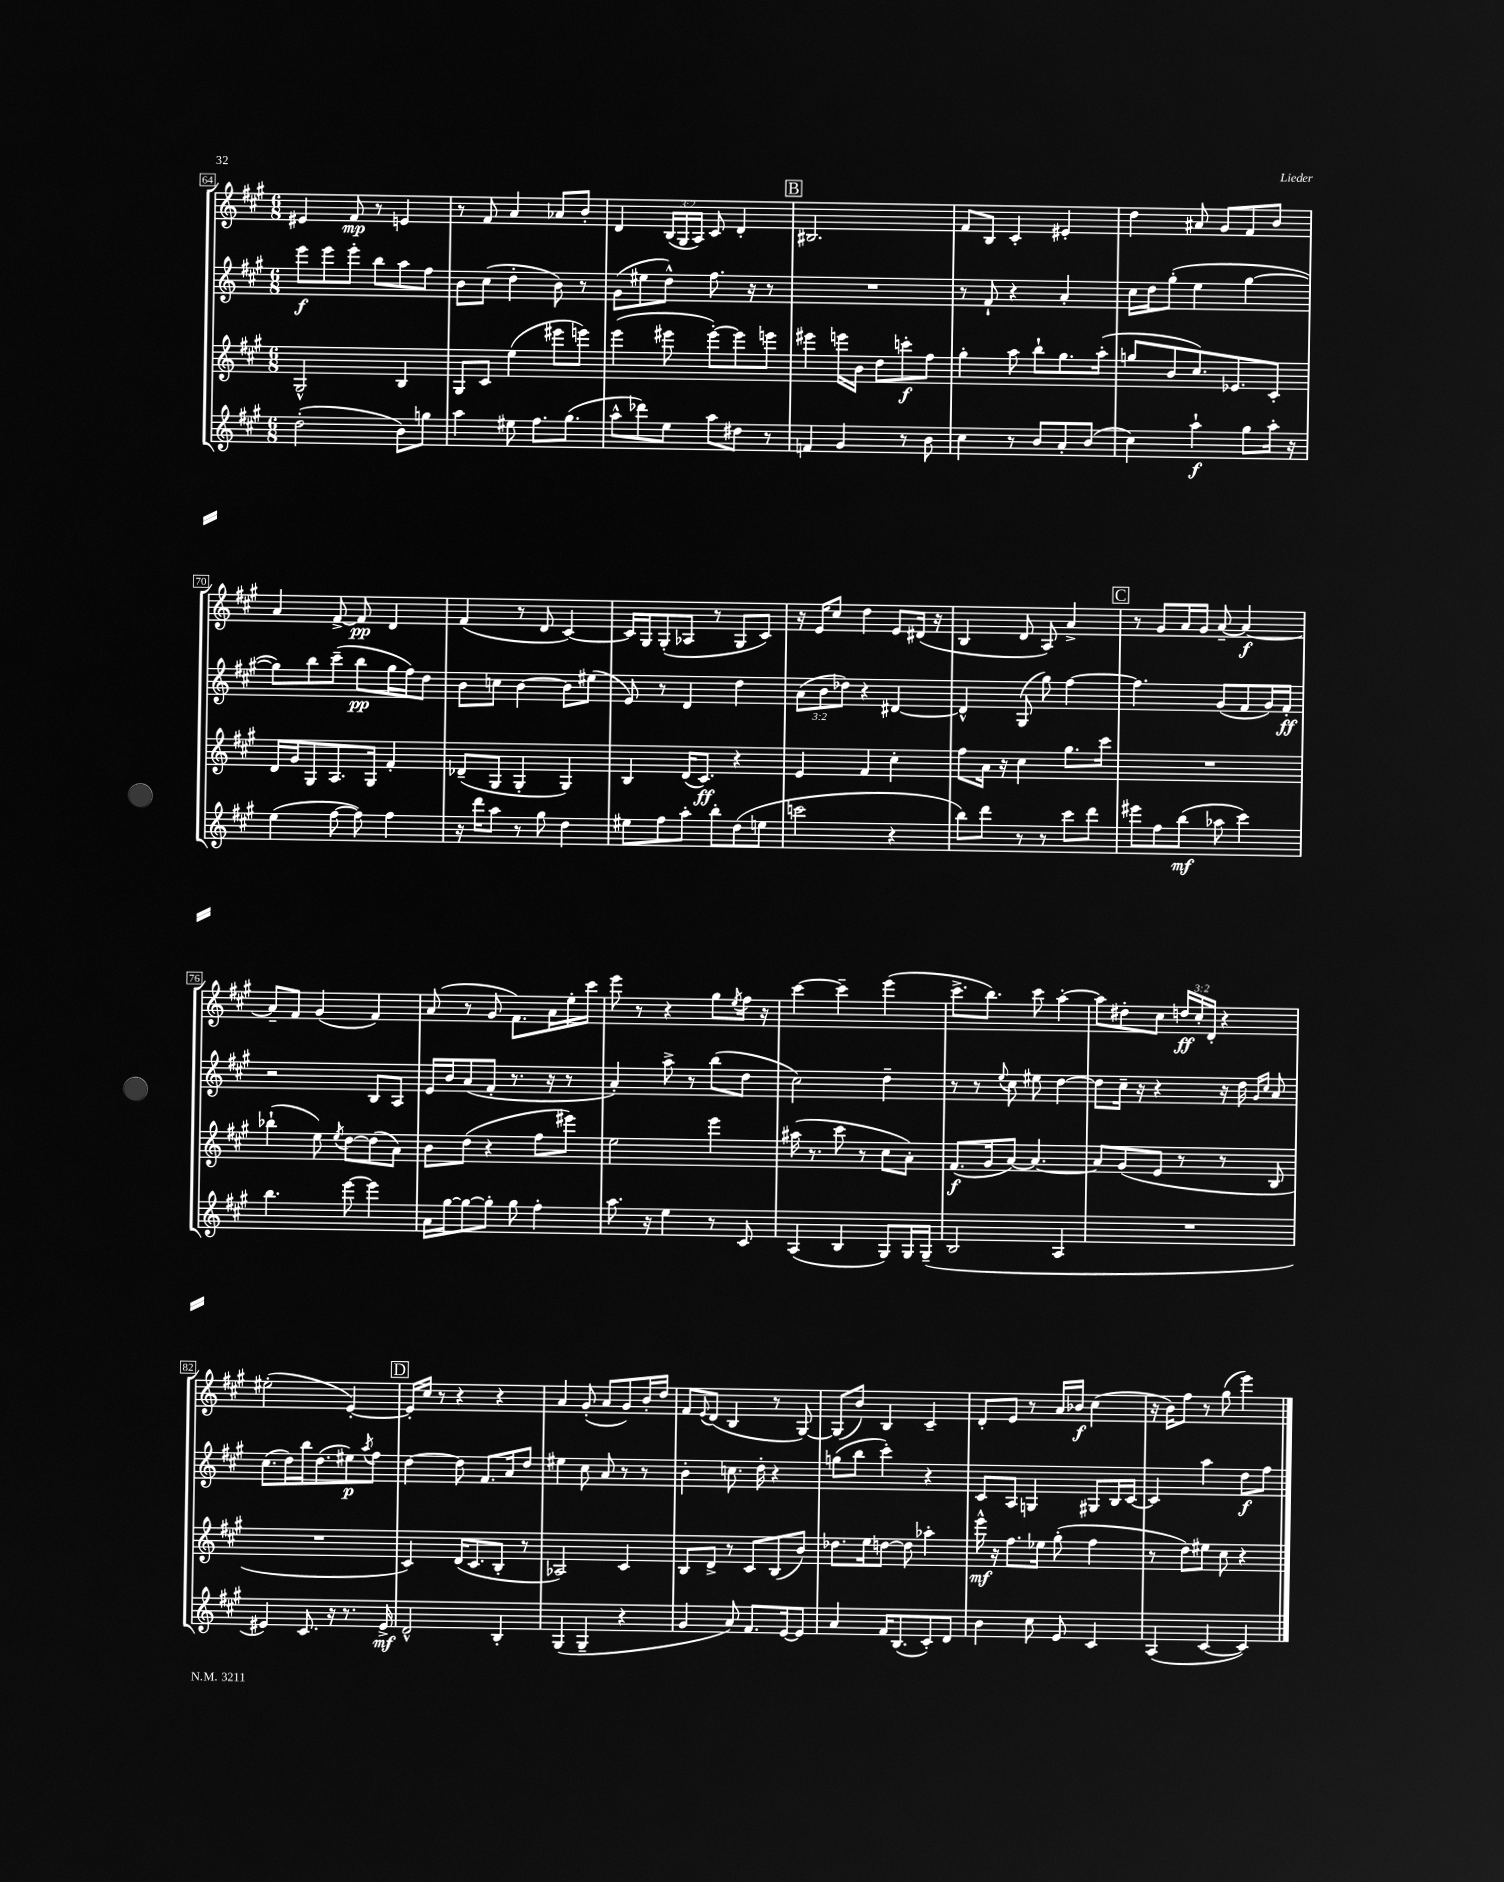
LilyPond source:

<<
\new StaffGroup <<
\new Staff = "s0" {
    \clef treble \key a \major \numericTimeSignature \time 6/8 \override Staff.TupletNumber.text = #tuplet-number::calc-fraction-text
    eis'4 fis'8\mp r8 e'4 |
    r8 fis'8 a'4 aes'8 b'8-. |
    d'4 \tuplet 3/2 { b16( gis16 a16) } cis'8 d'4-. |
    \mark \markup { \box "B" } bis2. |
    fis'8 b8 cis'4-. eis'4-. |
    d''4 ais'8 gis'8 fis'8 b'8 |
    a'4 fis'8~-> fis'8\pp d'4 |
    fis'4( r8 d'8 cis'4~) |
    cis'16 gis16 gis8-.( aes8 r8 gis8 cis'8) |
    r16 e'16 cis''8 d''4 e'8 dis'16( r16 |
    b4 d'8 a8) a'4-> |
    \mark \markup { \box "C" } r8 gis'8 a'16 gis'16 a'8~-- a'4~\f |
    a'8-- fis'8 gis'4( fis'4) |
    a'8( r8 gis'8 fis'8.) a'16 e''16-. cis'''16 |
    e'''8 r8 r4 gis''8 \acciaccatura { e''8 } fis''16 r16 |
    cis'''4~ cis'''4-- e'''4( |
    cis'''8.-> b''8.) cis'''8 a''4~-. |
    a''8 dis''8-. cis''8 \tuplet 3/2 { d''16\ff cis''16-. d'16-. } r4 |
    eis''2-.( e'4~-.) |
    \mark \markup { \box "D" } e'16-. cis''16 r8 r4 r4 |
    a'4 gis'8-.( a'8 gis'8) b'16-. d''16 |
    fis'8 \appoggiatura { e'8 } d'8( b4 r8 gis8~) |
    gis8( b'8) b4 cis'4-- |
    d'8-. e'8 r8 a'16 bes'16\f cis''4( |
    r16 b'16) fis''8 r8 gis''8( e'''4) \bar "|." |
}
\new Staff = "s1" {
    \clef treble \key a \major \numericTimeSignature \time 6/8 \override Staff.TupletNumber.text = #tuplet-number::calc-fraction-text
    e'''8\f e'''8 e'''8-. b''8 a''8 fis''8 |
    b'8 cis''8( d''4-. b'8) r8 |
    gis'8( eis''8 d''8-^) fis''8. r16 r8 |
    \mark \markup { \box "B" } R2. |
    r8 fis'8-! r4 a'4-. |
    cis''16 d''16 gis''8-.( e''4 gis''4~ |
    gis''8) b''8 cis'''8--( b''8\pp gis''16 fis''16) d''8 |
    b'8 c''8 b'4~ b'8 eis''8( |
    e'8) r8 d'4 d''4 |
    \tuplet 3/2 { a'8( b'8 des''8) } r4 dis'4~ |
    dis'4-^ gis8( gis''8) fis''4~ |
    \mark \markup { \box "C" } fis''4. gis'8( fis'8 gis'16) fis'16-.\ff |
    r2 b8 a8 |
    e'16 b'16 a'8( fis'8-. r8. r16 r8 |
    a'4-.) a''8-> r8 b''8( d''8 |
    cis''2) d''4-- |
    r8 r8 \appoggiatura { e''8 } cis''8 eis''8 d''4~ |
    d''8 cis''16-- r16 r4 r16 d''16 \grace { gis'16 cis''16 } a'8 |
    cis''8.( d''16) b''16 d''8.( eis''8\p) \acciaccatura { a''8 } fis''8 |
    \mark \markup { \box "D" } d''4~ d''8 fis'8. a'16 d''8 |
    eis''4 cis''8 a'8 r8 r8 |
    b'4-. c''8. d''16-. r4 |
    g''8( b''8 cis'''4-.) r4 |
    cis'8 a8 g4 gis8 b16 cis'16~ |
    cis'4 a''4 d''8\f fis''8 \bar "|." |
}
\new Staff = "s2" {
    \clef treble \key a \major \numericTimeSignature \time 6/8
    gis2-^ b4 |
    gis8 cis'8 e''4( eis'''8 e'''8) |
    e'''4( eis'''8 eis'''8~-.) eis'''8 e'''8 |
    \mark \markup { \box "B" } eis'''4 e'''16 b'16 d''8 c'''8-.\f fis''8 |
    gis''4-. a''8 b''8-! gis''8. a''16-.( |
    g''8 b'8 cis''8.) ees'8. cis'8-. |
    d'16 gis'16 gis8 a8. gis16 fis'4-. |
    des'8--( gis8 gis4-. gis4) |
    b4 d'16( cis'8.\ff) r4 |
    e'4 fis'4 cis''4-. |
    fis''8 a'16 r16 cis''4 gis''8. cis'''16 |
    \mark \markup { \box "C" } R2. |
    bes''4-!( e''8) \acciaccatura { e''8 } d''8~ d''8( a'8) |
    b'8 d''8( r4 fis''8 eis'''8) |
    e''2 e'''4 |
    ais''16( r8. cis'''8 r8 cis''8 a'8-.) |
    fis'8.\f( gis'16 a'8~) a'4.~ |
    a'8 gis'8( e'8 r8 r8 b8 |
    R2. |
    \mark \markup { \box "D" } cis'4) d'16( cis'8. b8-. r8 |
    aes2) cis'4 |
    b8 d'8-> r8 cis'8 b8( b'8) |
    des''8. e''16 d''8~ d''8 aes''4-. |
    e'''16-^\mf r16 fis''8. ees''16 gis''8-.( fis''4 |
    r8 d''8) eis''8 cis''8 r4 \bar "|." |
}
\new Staff = "s3" {
    \clef treble \key a \major \numericTimeSignature \time 6/8
    d''2-.( b'8) g''8 |
    a''4 eis''8 fis''8. gis''8.( |
    a''8-^ des'''8) e''8 a''8 dis''8 r8 |
    \mark \markup { \box "B" } f'4 gis'4 r8 b'8 |
    cis''4 r8 b'8 a'8-. b'8( |
    cis''4) a''4-!\f gis''8 a''16-. r16 |
    e''4( fis''8~ fis''8) fis''4 |
    r16 d'''16 a''8 r8 gis''8 d''4 |
    eis''8 fis''8 a''8-. b''8-. d''8( e''8 |
    c'''2 r4 |
    b''8) d'''8 r8 r8 cis'''8 d'''8 |
    \mark \markup { \box "C" } eis'''8 fis''8 b''8\mf( aes''8 cis'''4) |
    b''4. e'''8~ e'''4 |
    a'16 gis''16~ gis''8~ gis''8-. gis''8 fis''4-. |
    a''8. r16 e''4 r8 cis'8 |
    a4( b4 gis8) gis16 gis16--( |
    b2 a4 |
    R2. |
    eis'4) cis'8. r16 r8. eis'16->\mf |
    \mark \markup { \box "D" } d'2-^ b4-. |
    gis4( gis4-- r4 |
    gis'4 a'8) fis'8. e'16~ e'8 |
    a'4 fis'16 b8.( cis'8-.) d'8 |
    b'4 cis''8 e'8 cis'4 |
    a4( cis'4~ cis'4) \bar "|." |
}
>>
>>
\layout { \context { \Score currentBarNumber = #64 \override BarNumber.stencil = #(make-stencil-boxer 0.1 0.3 ly:text-interface::print) } }
